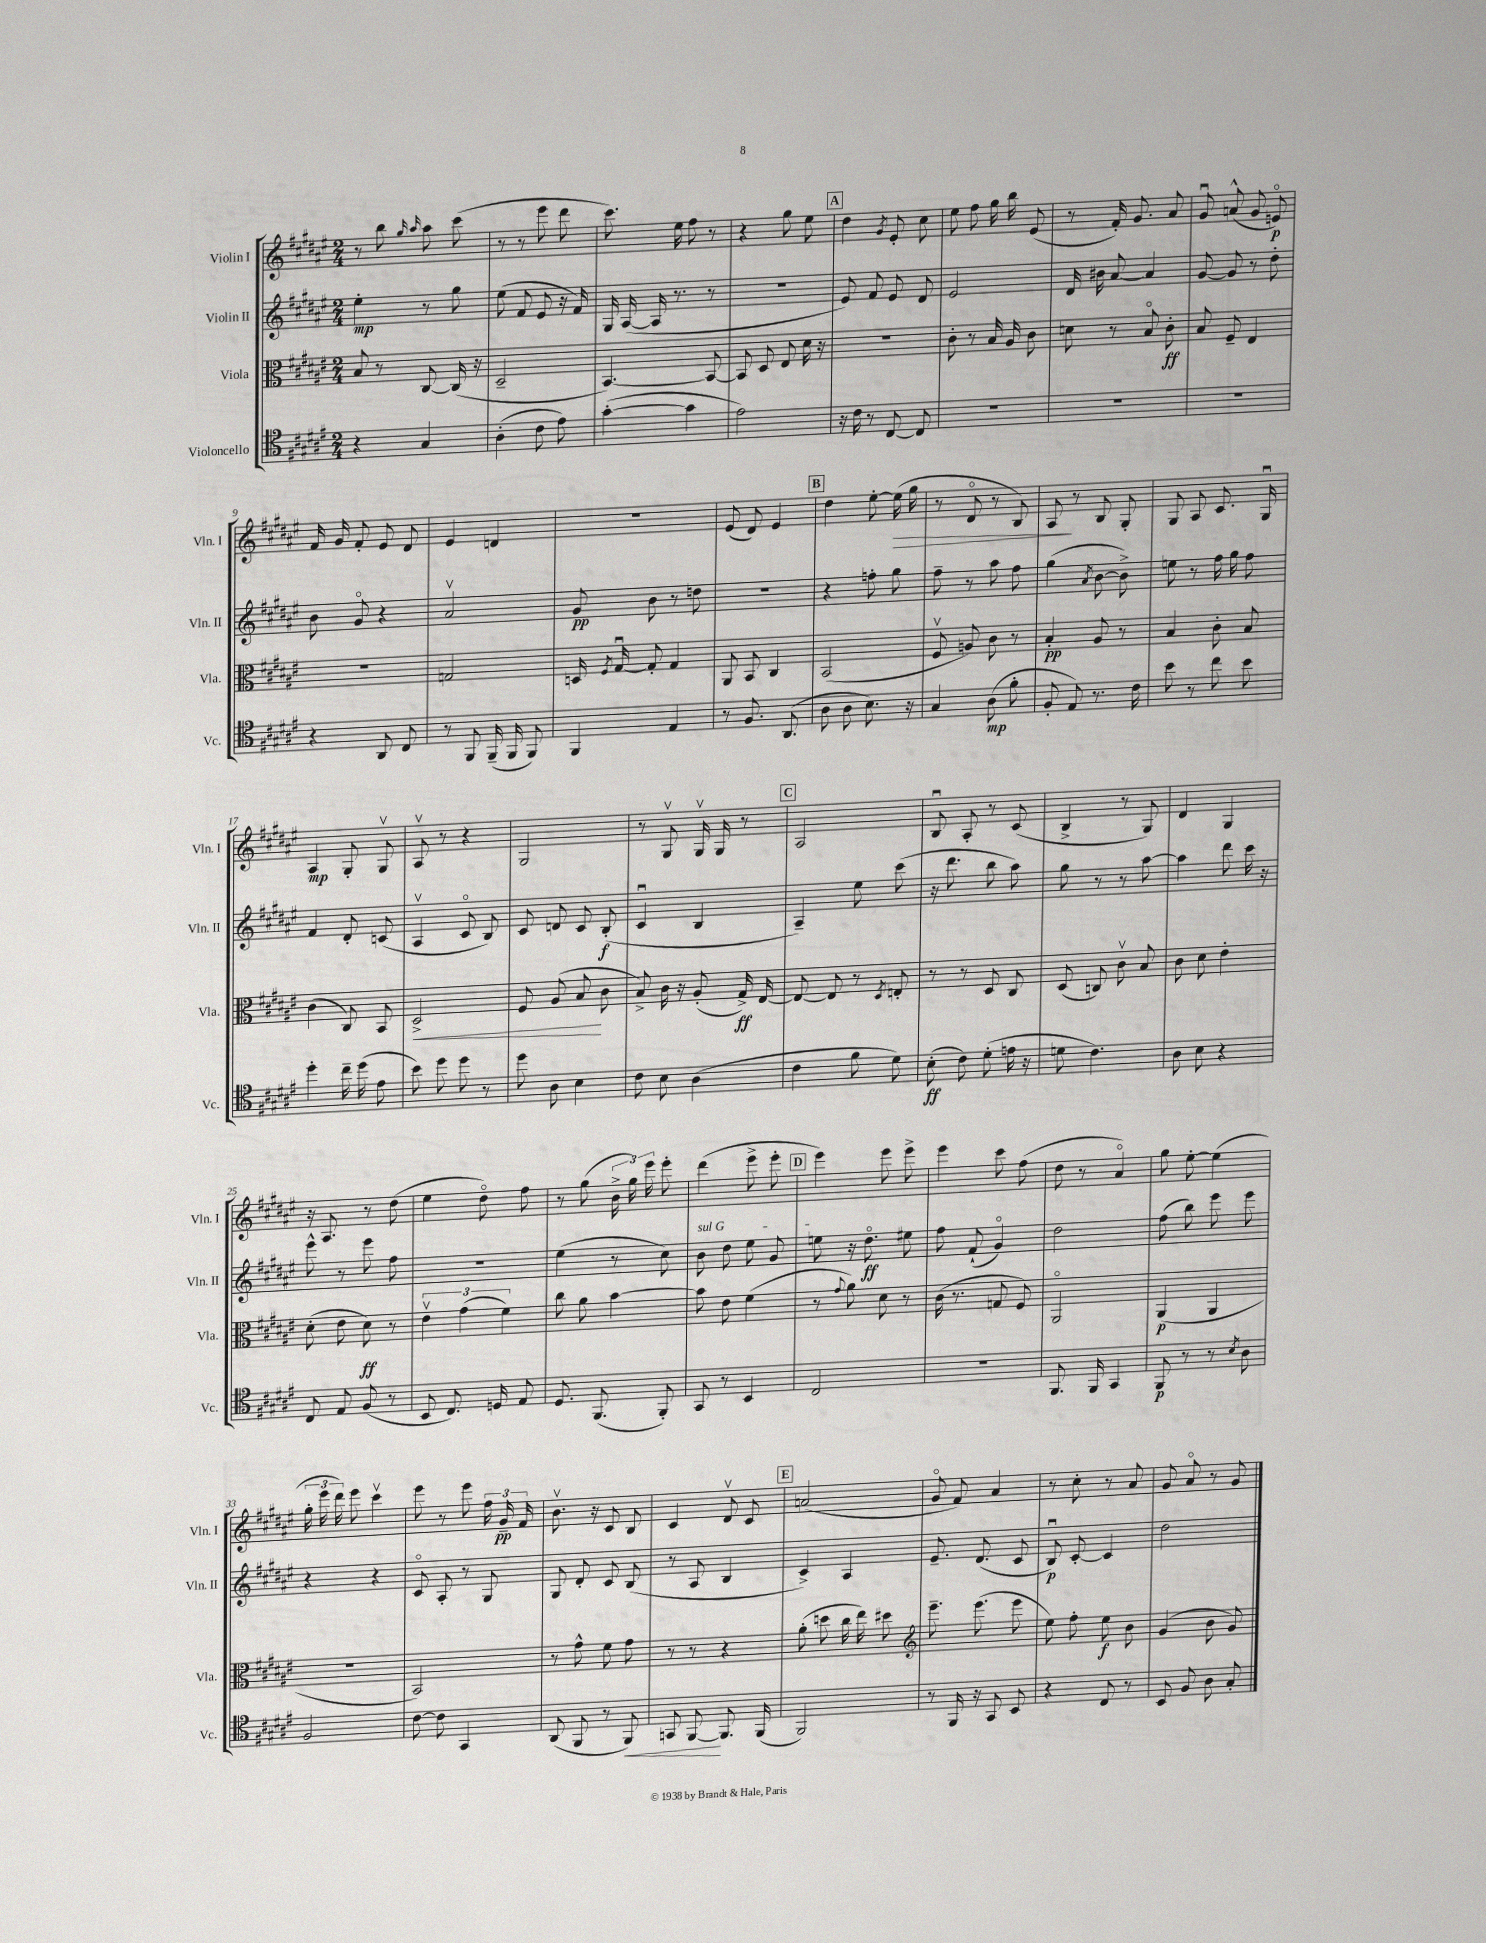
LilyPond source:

<<
\new StaffGroup <<
\new Staff = "s0" \with { instrumentName = "Violin I" shortInstrumentName = "Vln. I" } {
    \clef treble \key fis \major \numericTimeSignature \time 2/4
    \autoBeamOff r8 b''8 \grace { gis''16 ais''16 } ais''8 cis'''8( |
    r8 r8 eis'''8 dis'''8 |
    cis'''8.) eis''16 fis''8 r8 |
    r4 gis''8 eis''8 |
    \mark \markup { \box "A" } dis''4 \acciaccatura { gis'8 } eis'8-. cis''8 |
    eis''8 fis''8 gis''16 b''16 eis'8( |
    r8 fis'16-.) gis'8. ais'8 |
    gis'8\downbow a'8-^( gis'8 e'8\flageolet\p) |
    fis'16 gis'16 fis'8-. eis'8 dis'8 |
    eis'4 d'4 |
    R2 |
    eis'8( dis'8) eis'4 |
    \mark \markup { \box "B" } dis''4 eis''8~-. eis''16\>( gis''16 |
    r8 dis'8\flageolet r8 b8) |
    ais8\! r8 b8 gis8-. |
    gis8 ais8 cis'8. gis16\downbow |
    ais4\mp gis8-. gis8\upbow |
    ais8\upbow r8 r4 |
    gis2 |
    r8 gis8\upbow gis16\upbow gis16 r8 |
    \mark \markup { \box "C" } ais2 |
    b8\downbow ais8-. r8 cis'8( |
    b4-> r8 gis8) |
    dis'4 gis4 |
    r16 ais8. r8 dis''8( |
    eis''4 dis''8\flageolet) fis''8 |
    r8 gis''8( \tuplet 3/2 { b'16-> gis''16) eis'''16 } eis'''8-. |
    dis'''4( eis'''8-> eis'''8-. |
    \mark \markup { \box "D" } eis'''4) eis'''8 eis'''8-> |
    eis'''4 cis'''8 fis''8( |
    dis''8 r8 ais'4\flageolet) |
    gis''8 eis''8~-. eis''4( |
    \tuplet 3/2 { gis''16-. eis'''16 dis'''16) } eis'''8 cis'''4\upbow |
    eis'''8 r8 eis'''8 \tuplet 3/2 { fis''16 gis'16--\pp fis'16 } |
    b'8.\upbow r16 cis'8 b8 |
    cis'4 dis'8\upbow cis'8 |
    \mark \markup { \box "E" } a'2( |
    gis'8\flageolet fis'8) ais'4 |
    r8 cis''8-. r8 ais'8 |
    gis'8 ais'8\flageolet r8 gis'8 \bar "|." |
}
\new Staff = "s1" \with { instrumentName = "Violin II" shortInstrumentName = "Vln. II" } {
    \clef treble \key fis \major \numericTimeSignature \time 2/4
    \autoBeamOff eis''4-.\mp r8 gis''8 |
    eis''8( fis'8 eis'8 r16 fis'16) |
    gis16 ais16~( ais16 r8. r8 |
    R2 |
    \mark \markup { \box "A" } eis'8) fis'8 eis'8 dis'8 |
    eis'2 |
    dis'16 bis'16 ais'8~ ais'4 |
    gis'8~ gis'8 r8 dis''8-. |
    b'8 gis'8\flageolet r4 |
    ais'2\upbow |
    gis'8\pp b'8 r8 d''8 |
    R2 |
    \mark \markup { \box "B" } r4 f''8-. gis''8 |
    fis''8-- r8 ais''8 fis''8 |
    gis''4( \acciaccatura { ais'8 } b'8~ b'8->) |
    e''8 r8 fis''16 gis''16 fis''8 |
    fis'4 dis'8-. c'8( |
    ais4\upbow cis'8\flageolet b8) |
    cis'8 d'8 cis'8 b8-.\f( |
    cis'4\downbow b4 |
    \mark \markup { \box "C" } ais4--) eis''8 cis'''8( |
    r16 dis'''8. b''8 ais''8) |
    gis''8 r8 r8 ais''8~ |
    ais''4 dis'''8 cis'''16 r16 |
    eis'''8-^ r8 eis'''8 fis''8 |
    r2 |
    eis''4( r8 cis''8) |
    \once \override TextSpanner.bound-details.left.text = \markup { \italic "sul G" } b'8\startTextSpan dis''8 eis''8 gis'8 |
    \mark \markup { \box "D" } e''8\stopTextSpan r16 dis''8.\flageolet\ff eis''8 |
    fis''8 fis'8-!( gis'4\flageolet) |
    dis''2 |
    fis''8( b''8) eis'''8 eis'''8 |
    r4 r4 |
    cis'8\flageolet ais8-. r8 gis8 |
    gis8 dis'8-. cis'8 b8( |
    r8 ais8 b4 |
    \mark \markup { \box "E" } cis'4->) ais4 |
    eis'8.-- dis'8.( cis'8 |
    b8\downbow\p) cis'8~-. cis'4 |
    dis''2 \bar "|." |
}
\new Staff = "s2" \with { instrumentName = "Viola" shortInstrumentName = "Vla." } {
    \clef alto \key fis \major \numericTimeSignature \time 2/4
    \autoBeamOff b8 r8 cis8~ cis16( r16 |
    dis2-- |
    b,4.~) b,8~ |
    b,8 dis8 eis8 dis'16 r16 |
    \mark \markup { \box "A" } R2 |
    cis'8-. r8 b16 ais16 cis'8 |
    d'8 r8 b8\flageolet cis'8-.\ff |
    b8 fis8-- eis4 |
    R2 |
    g2 |
    d16 \acciaccatura { fis8 } gis16~\downbow gis8-. gis4 |
    ais,8 b,8 cis4 |
    \mark \markup { \box "B" } b,2( |
    fis8\upbow a8) cis'8 r8 |
    b4-.\pp ais8 r8 |
    b4 cis'8-. b8 |
    cis'4( cis8) b,8 |
    dis2->\< |
    fis8 ais8( b8\! cis'8 |
    b8->) cis'16 r16 ais8-.( gis16->\ff) eis16~ |
    \mark \markup { \box "C" } eis8~ eis8 r8 \acciaccatura { dis8 } e8-. |
    r8 r8 dis8 cis8 |
    dis8( c8) cis'8\upbow b8 |
    cis'8 dis'8 eis'4-. |
    dis'8-.( eis'8 dis'8\ff) r8 |
    \tuplet 3/2 { eis'4\upbow gis'4( fis'4) } |
    cis''8 ais'8 b'4~ |
    b'8 eis'8 fis'4( |
    \mark \markup { \box "D" } r8 \appoggiatura { gis'8 } ais'8) dis'8 r8 |
    cis'16( r8. g8 fis8) |
    ais,2\flageolet |
    ais,4\p( ais,4 |
    r2 |
    b,2) |
    r8 gis'8-^ fis'8 gis'8 |
    r8 r8 r4 |
    \mark \markup { \box "E" } ais'8-.( d''8 cis''16 eis''16) dis''8 |
    \clef treble eis'''8.-- eis'''8.( eis'''8 |
    eis''8) fis''8-. eis''8\f b'8 |
    gis'4( b'8 gis'8) \bar "|." |
}
\new Staff = "s3" \with { instrumentName = "Violoncello" shortInstrumentName = "Vc." } {
    \clef tenor \key fis \major \numericTimeSignature \time 2/4
    \autoBeamOff r4 gis4 |
    ais4-.( cis'8 eis'8) |
    gis'4~-.( gis'4 |
    eis'2) |
    \mark \markup { \box "A" } r16 cis'16 r8 cis8~ cis8 |
    R2 |
    R2 |
    R2 |
    r4 ais,8 cis8 |
    r8 fis,8 fis,16--( fis,16 fis,8) |
    fis,4 eis4 |
    r8 fis8. ais,8.( |
    \mark \markup { \box "B" } ais8 ais8 b8.) r16 |
    gis4 ais8\mp( fis'8-. |
    fis8-. eis8) r8. cis'16 |
    b'8 r8 cis''8 b'8 |
    dis''4-. cis''16-- dis''16( eis'8 |
    b'8) dis''8 dis''8 r8 |
    dis''8 ais8 b4 |
    cis'8 b8 ais4( |
    \mark \markup { \box "C" } cis'4 fis'8 dis'8) |
    b8-.\ff( cis'8) dis'8-.( e'16 r16 |
    d'8 cis'4.) |
    ais8 b8 r4 |
    cis8 eis8 fis8( r8 |
    b,8 cis8.) d16 eis8 |
    dis8. fis,8.( fis,8-.) |
    gis,8 r8 b,4 |
    \mark \markup { \box "D" } cis2 |
    R2 |
    fis,8. fis,16 gis,4 |
    fis,8\p r8 r8 \acciaccatura { b8 } ais8 |
    fis2 |
    cis'8~ cis'8 gis,4 |
    ais,8( fis,8 r8 fis,8\<) |
    g,8 fis,8~\! fis,8. fis,16( |
    \mark \markup { \box "E" } fis,2) |
    r8 fis,16 r16 gis,8 b,8 |
    r4 cis8 r8 |
    b,8 fis8 ais8 gis8-. \bar "|." |
}
>>
>>
